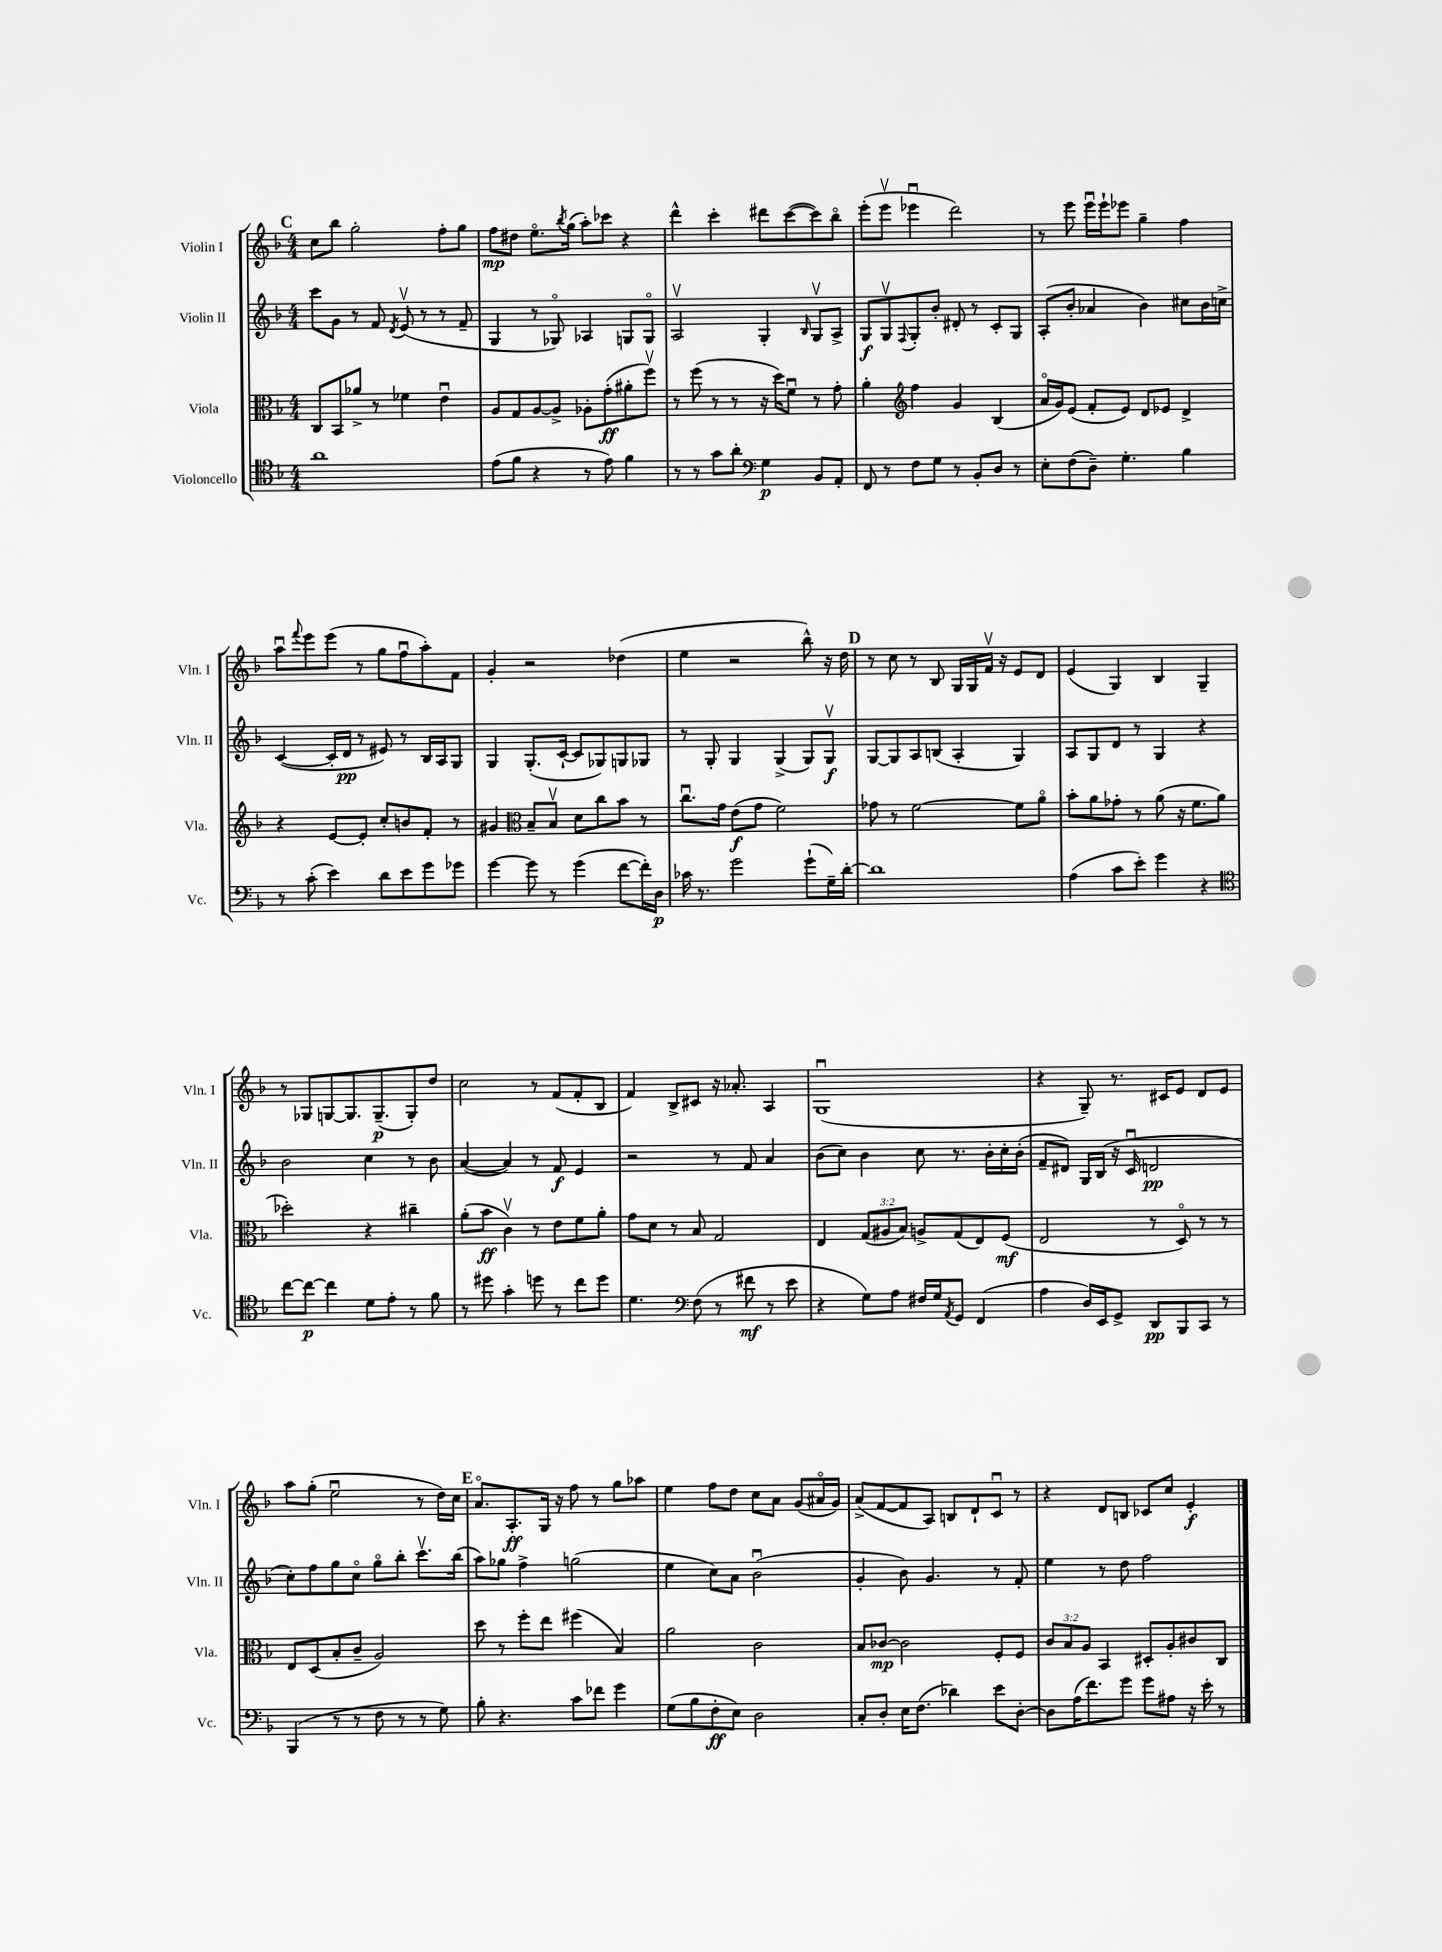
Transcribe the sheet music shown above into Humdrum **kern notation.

**kern	**dynam	**kern	**dynam	**kern	**dynam	**kern	**dynam
*part4	*part4	*part3	*part3	*part2	*part2	*part1	*part1
*staff4	*staff4	*staff3	*staff3	*staff2	*staff2	*staff1	*staff1
*I"Violoncello	*	*I"Viola	*	*I"Violin II	*	*I"Violin I	*
*I'Vc.	*	*I'Vla.	*	*I'Vln. II	*	*I'Vln. I	*
*clefC4	*	*clefC3	*	*clefG2	*	*clefG2	*
*k[b-]	*	*k[b-]	*	*k[b-]	*	*k[b-]	*
*M4/4	*	*M4/4	*	*M4/4	*	*M4/4	*
!!LO:REH:place=s1:t=C
=20	=20	=20	=20	=20	=20	=20	=20
1a	.	8C/L	.	8ccc\L	.	8cc\L	.
.	.	8BB-/	.	8g\J	.	8bb-\J	.
.	.	8a-X^/J	.	8r	.	2gg'\	.
.	.	8r	.	8f/	.	.	.
.	.	.	.	8qd/	.	.	.
.	.	4f-X\	.	(8ev/	.	.	.
.	.	.	.	8r	.	.	.
.	.	4eu\	.	8r	.	8ff'\L	.
.	.	.	.	8f~/	.	8gg\J	.
=21	=21	=21	=21	=21	=21	=21	=21
(8e\L	.	8A/L	.	4G/	.	8ff\L	mp
8f\J	.	8G/	.	.	.	8dd#X\J	.
4r	.	[8A/	.	8r	.	8.ee\L	.
.	.	8A^/J]	.	8G-X/)	.	.	.
.	.	.	.	.	.	8qbb-/	.
.	.	.	.	.	.	(16gg\Jk	.
8r	.	8A-X'\L	.	4A-X/	.	8aa'\L)	.
8e\)	.	(8g'\	ff	.	.	8ccc-X\J	.
4f\	.	8a#X'\	.	8Gn/L	.	4r	.
.	.	8ffv\J)	.	8G/J	.	.	.
=22	=22	=22	=22	=22	=22	=22	=22
8r	.	8r	.	2Av/	.	4ddd^^\	.
8r	.	(8ff\	.	.	.	.	.
8g\L	.	8r	.	.	.	4ccc'\	.
8a'\J	.	8r	.	.	.	.	.
*clefF4	*	*	*	*	*	*	*
4G\	p	16r	.	4G'/	.	8ddd#X\L	.
.	.	16dd\KL)	.	.	.	.	.
.	.	8fu\J	.	.	.	([8ccc\	.
.	.	.	.	16qqB-/	.	.	.
8BB-/L	.	8r	.	8Gv/L	.	8ccc\])	.
8AA'/J	.	8g'\	.	8A^/J	.	8bb-\J	.
=23	=23	=23	=23	=23	=23	=23	=23
8FF/	.	4a'\	.	8G/L	f	(8eee'\L	.
8r	.	.	.	8Gv/	.	8eeev\J	.
*	*	*clefG2	*	*	*	*	*
.	.	.	.	8qqF/	.	.	.
8F\L	.	4ff\	.	8G'/	.	4eee-Xu\	.
8G\J	.	.	.	8b-'/J	.	.	.
8r	.	4g/	.	8d#X'/	.	2ddd\)	.
8BB-'/L	.	.	.	8r	.	.	.
8D/J	.	(4B-/	.	8c'/L	.	.	.
8r	.	.	.	8G/J	.	.	.
=24	=24	=24	=24	=24	=24	=24	=24
8E'\L	.	16a/LL	.	(8A'/L	.	8r	.
.	.	16g/J)	.	.	.	.	.
(8F\	.	(8e/J	.	8b-'/J	.	8eee\	.
8D~\J)	.	8f'/L	.	4a-X/	.	16eeeu\LL	.
.	.	.	.	.	.	16eee`\J	.
4.G'\	.	8e/J)	.	.	.	8eee-X\J	.
.	.	8d/L	.	4b-\)	.	4gg~\	.
.	.	8e-X/J	.	.	.	.	.
4B-\	.	4d^/	.	8cc#X\L	.	4ff\	.
.	.	.	.	16b-\L	.	.	.
.	.	.	.	16ccn^\JJ	.	.	.
!!LO:LB:g=z
=25	=25	=25	=25	=25	=25	=25	=25
8r	.	4r	.	([4c/	.	8aau\L	.
.	.	.	.	.	.	8qqfff/	.
(8c'\	.	.	.	.	.	8eee\	.
4e\)	.	[8e/L	.	16c'/LL]	.	(8eee\J	.
.	.	.	.	16d/JJ	pp	.	.
.	.	8e'/J]	.	8r	.	8r	.
8d\L	.	8cc'/L	.	8e#X/)	.	8gg\L	.
8e\	.	8bn/	.	8r	.	8ffu\	.
8g\	.	8f'/J	.	16B-/LL	.	8aa'\)	.
.	.	.	.	16A/J	.	.	.
8g-X\J	.	8r	.	8G/J	.	8f\J	.
=26	=26	=26	=26	=26	=26	=26	=26
[4g\	.	4g#X/	.	4G/	.	4g'/	.
*	*	*clefC3	*	*	*	*	*
8g\]	.	8B-~/L	.	(8.G'/L	.	2r	.
8r	.	8B-v/J	.	.	.	.	.
.	.	.	.	[16c`/Jk	.	.	.
(4g\	.	8d\L	.	8c/L]	.	.	.
.	.	8cc\	.	8G-X/)	.	.	.
[8f\L	.	8b-\J	.	8Gn/	.	(4dd-X\	.
16f'\L])	.	8r	.	8G-X/J	.	.	.
16D\JJ	p	.	.	.	.	.	.
=27	=27	=27	=27	=27	=27	=27	=27
16c-X\	.	8.ccu\L	.	8r	.	4ee\	.
8.r	.	.	.	.	.	.	.
.	.	.	.	8G'/	.	.	.
.	.	16g\Jk	.	.	.	.	.
2g\	.	(8e\L	f	4G/	.	2r	.
.	.	8g\J	.	.	.	.	.
.	.	2f\)	.	(4G^/	.	.	.
(8g`\L	.	.	.	8G/L)	.	8bb-^^\)	.
16G~\L)	.	.	.	8Gv/J	f	16r	.
[16d'\JJ	.	.	.	.	.	16dd\	.
!!LO:REH:place=s1:t=D
=28	=28	=28	=28	=28	=28	=28	=28
1d]	.	8g-X\	.	[8G/L	.	8r	.
.	.	8r	.	8G/]	.	8cc\	.
.	.	[2f\	.	8A/	.	8r	.
.	.	.	.	(8Bn/J	.	8B-/	.
.	.	.	.	4A'/	.	16G/LL	.
.	.	.	.	.	.	16G/	.
.	.	.	.	.	.	16fv/JJ	.
.	.	.	.	.	.	16r	.
.	.	8f\L]	.	4G/)	.	8e/L	.
.	.	8a\J	.	.	.	8d/J	.
=29	=29	=29	=29	=29	=29	=29	=29
(4A\	.	8b-'\L	.	8A/L	.	(4e/	.
.	.	8a\	.	8G/	.	.	.
8c\L	.	8g-X'\J	.	8d/J	.	4G/)	.
8e'\J)	.	8r	.	8r	.	.	.
4g\	.	(8a\	.	4G/	.	4B-/	.
.	.	16r	.	.	.	.	.
.	.	8.f\L	.	.	.	.	.
4r	.	.	.	4r	.	4G~/	.
.	.	8a\J	.	.	.	.	.
!!LO:LB:g=z
=30	=30	=30	=30	=30	=30	=30	=30
*clefC4	*	*	*	*	*	*	*
[8cc\L	.	2dd-X'\)	.	2b-\	.	8r	.
8cc\J_	p	.	.	.	.	8G-X/L	.
4cc\]	.	.	.	.	.	[8Gn/	.
.	.	.	.	.	.	8.G/]	.
8d\L	.	4r	.	4cc\	.	.	.
.	.	.	.	.	.	(8.G~/	p
8e'\J	.	.	.	.	.	.	.
8r	.	4cc#X~\	.	8r	.	8G'/)	.
8f\	.	.	.	8b-\	.	8dd/J	.
=31	=31	=31	=31	=31	=31	=31	=31
8r	.	(8a'\L	.	([4a/	.	2cc\	.
8dd#X\	.	8b-\J	ff	.	.	.	.
4g'\	.	4cv\)	.	4a/])	.	.	.
8ddn\	.	8r	.	8r	.	8r	.
8r	.	8e\L	.	8f/	f	(8f/L	.
8cc\L	.	8f\	.	4e/	.	8f'/	.
8dd\J	.	8a'\J	.	.	.	8B-/J	.
=32	=32	=32	=32	=32	=32	=32	=32
4.d\	.	8g\L	.	2r	.	4f/)	.
.	.	8d\J	.	.	.	.	.
.	.	8r	.	.	.	8B-^/L	.
*clefF4	*	*	*	*	*	*	*
(8F\	.	8B-/	.	.	.	8c#X/J	.
8r	.	2G/	.	8r	.	16r	.
.	.	.	.	.	.	8.a-X'/	.
8f#X\	mf	.	.	8f/	.	.	.
8r	.	.	.	4a/	.	4A/	.
8e\	.	.	.	.	.	.	.
=33	=33	=33	=33	=33	=33	=33	=33
4r	.	4E/	.	(8b-\L	.	(1Gu	.
.	.	.	.	8cc\J)	.	.	.
8G\L)	.	(12G/L	.	4b-\	.	.	.
.	.	12A#X/	.	.	.	.	.
8A\J	.	.	.	.	.	.	.
.	.	12B-/J)	.	.	.	.	.
16F#X/LL	.	8An^/L	.	8cc\	.	.	.
16G/J	.	.	.	.	.	.	.
8qAA/	.	.	.	.	.	.	.
8GG/J	.	(8G/	.	8.r	.	.	.
(4FF/	.	8E/)	.	.	.	.	.
.	.	.	.	16b-'\LL	.	.	.
.	.	(8F/J	mf	16cc'\	.	.	.
.	.	.	.	(16b-'\JJ	.	.	.
=34	=34	=34	=34	=34	=34	=34	=34
4A\	.	2E/	.	8f~/L	.	4r	.
.	.	.	.	8d#X/J)	.	.	.
16D/LL)	.	.	.	16G/LL	.	8G~/)	.
16EE/J	.	.	.	(16B-/JJ	.	.	.
8GG^/J	.	.	.	16r	.	8.r	.
.	.	.	.	16cu/	.	.	.
8DD/L	pp	8r	.	2dn/	pp	.	.
.	.	.	.	.	.	16c#X/KL	.
8BBB-/	.	8D/)	.	.	.	8e/J	.
8CC/J	.	8r	.	.	.	8d/L	.
8r	.	8r	.	.	.	8e/J	.
!!LO:LB:g=z
=35	=35	=35	=35	=35	=35	=35	=35
(4BBB-/	.	8E/L	.	8cc'\L)	.	8aa\L	.
.	.	(8D/	.	8ff\	.	(8gg'\J	.
8r	.	8B-'/	.	8gg\	.	2eeu\	.
8r	.	8c~/J	.	8cc\J	.	.	.
8F\	.	2A/)	.	8gg\L	.	.	.
8r	.	.	.	8bb-'\J	.	.	.
8r	.	.	.	8.cccv\L	.	8r	.
8G\)	.	.	.	.	.	16dd\LL)	.
.	.	.	.	(16bb-\Jk	.	16cc\JJ	.
!!LO:REH:place=s1:t=E
=36	=36	=36	=36	=36	=36	=36	=36
8B-'\	.	8dd\	.	8aa\L)	.	8.a/L	.
4.r	.	8r	.	8gg-X\J	.	.	.
.	.	.	.	.	.	8.A'/	ff
.	.	8ff'\L	.	4ff^\	.	.	.
.	.	8ee\J	.	.	.	16G/Jk	.
.	.	.	.	.	.	16r	.
8c\L	.	(4ff#X\	.	(2ggn\	.	8ff\	.
8f-X\J	.	.	.	.	.	8r	.
4g\	.	4B-/)	.	.	.	8gg\L	.
.	.	.	.	.	.	8aa-X\J	.
=37	=37	=37	=37	=37	=37	=37	=37
(8G\L	.	2a\	.	4ee\	.	4ee\	.
8B-\	.	.	.	.	.	.	.
8F'\	ff	.	.	8cc\L)	.	8ff\L	.
8E\J)	.	.	.	8a\J	.	8dd\J	.
2D\	.	2c\	.	(2b-u\	.	8cc\L	.
.	.	.	.	.	.	8a\J	.
.	.	.	.	.	.	(8g/L	.
.	.	.	.	.	.	16a#X/L	.
.	.	.	.	.	.	16g/JJ)	.
=38	=38	=38	=38	=38	=38	=38	=38
8C'/L	.	8B-/L	.	4g'/	.	(8a^/L	.
8D'/J	.	[8c-X/J	mp	.	.	[8f/	.
16E\KL	.	2c-\]	.	8b-\)	.	8f/]	.
(8.F\J	.	.	.	.	.	.	.
.	.	.	.	4.g/	.	8A/J)	.
4d-X\)	.	.	.	.	.	8Bn/L	.
.	.	.	.	.	.	8d`/	.
8e\L	.	8F'/L	.	8r	.	8cu/J	.
[8D'\J	.	8F/J	.	8f'/	.	8r	.
=39	=39	=39	=39	=39	=39	=39	=39
8D\L]	.	12c/L	.	4ee\	.	4r	.
.	.	12B-/	.	.	.	.	.
(16A\K	.	.	.	.	.	.	.
.	.	12A/J	.	.	.	.	.
8.f\)	.	.	.	.	.	.	.
.	.	4BB-/	.	8r	.	8d/L	.
8g\J	.	.	.	8dd\	.	8Bn/J	.
8g\L	.	8D#X'/L	.	2ff\	.	8c-X/L	.
8A#X\J	.	8A'/	.	.	.	8cc/J	.
16r	.	8c#X/	.	.	.	4e'/	f
16e'\	.	.	.	.	.	.	.
8r	.	8C/J	.	.	.	.	.
==	==	==	==	==	==	==	==
*-	*-	*-	*-	*-	*-	*-	*-
